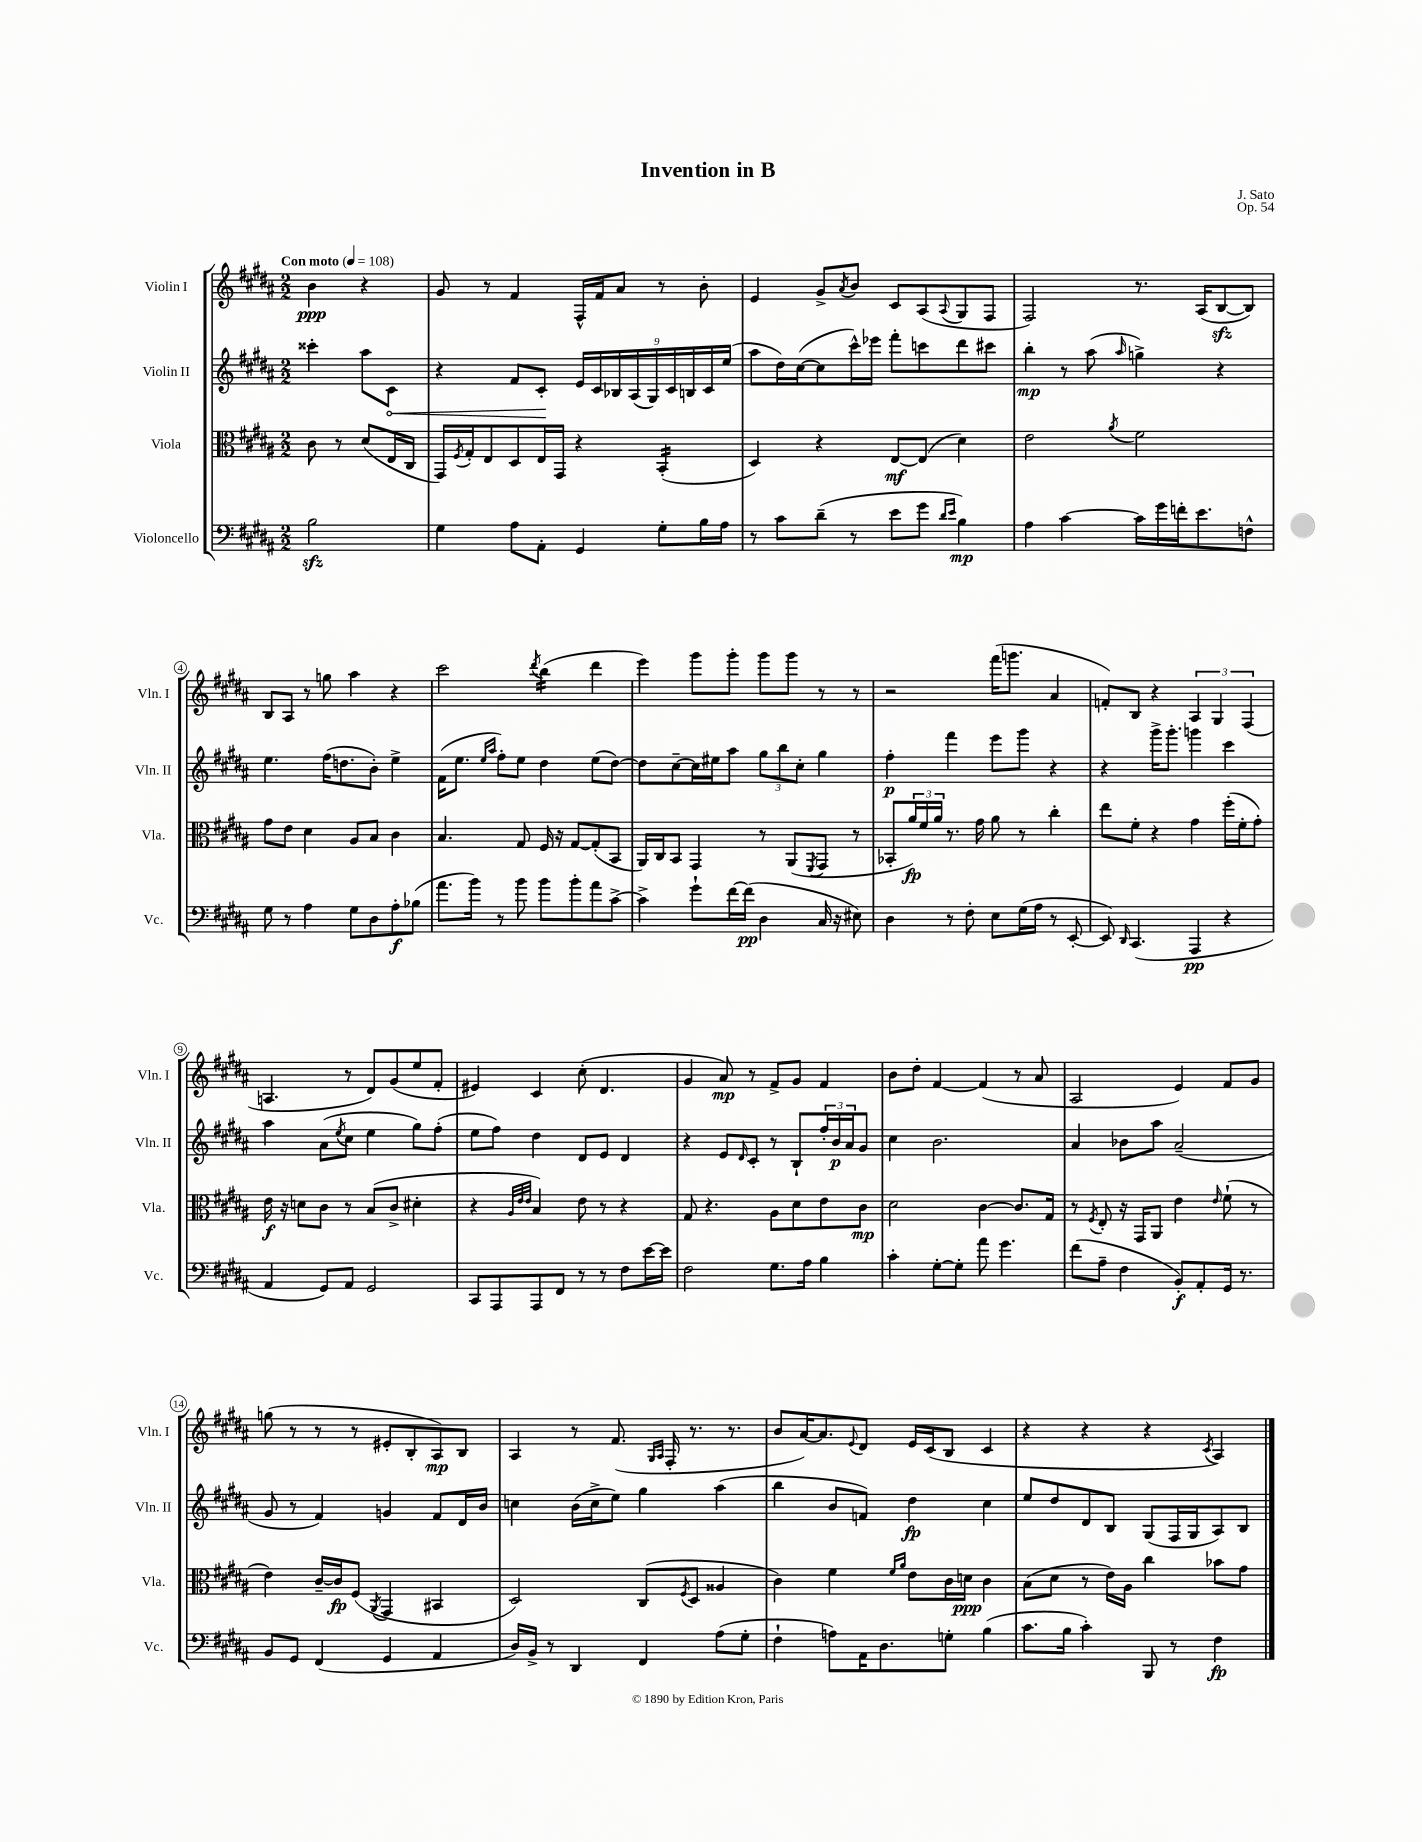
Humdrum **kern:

**kern	**kern	**kern	**kern
*staff4	*staff3	*staff2	*staff1
*clefF4	*clefC3	*clefG2	*clefG2
*k[f#c#g#d#a#]	*k[f#c#g#d#a#]	*k[f#c#g#d#a#]	*k[f#c#g#d#a#]
*M2/2	*M2/2	*M2/2	*M2/2
*MM108	*MM108	*MM108	*MM108
2B	8c#	4ccc##'	4b
.	8r	.	.
.	(8d#	8aa#	4r
.	16E	8c#	.
.	16C#	.	.
=	=	=	=
4G#	16GG#)	4r	8g#
.	8qF#	.	.
.	16G#'	.	.
.	8E	.	8r
8A#	8D#	8f#	4f#
8AA#'	16E	8c#'	.
.	16GG#	.	.
4GG#	4r	18e	16F#^^
.	.	18c#	.
.	.	.	16f#
.	.	18B-	.
.	.	.	8a#
.	.	(18A#	.
.	.	18G#)	.
8G#'	(4BB'	.	8r
.	.	18c#	.
.	.	18B	.
16B	.	.	8b'
.	.	18c#	.
16A#	.	.	.
.	.	(18ee	.
=	=	=	=
8r	4D#)	8aa#	4e
8c#	.	16dd#)	.
.	.	([16cc#	.
(8d#~	4r	8cc#]	8g#^
.	.	.	8qa#
8r	.	16ccc#^^)	8b
.	.	16eee-	.
8e	[8E	8fff#'	8c#
8g#	(8E]	8ccc	(8A#
16qqd#	.	.	.
16qqe	.	.	8qqA#
4B)	4d#)	8ddd#	8G#
.	.	8ccc#	8F#
=	=	=	=
4A#	2e	4bb'	2F#)
[4c#	.	8r	.
.	.	(8aa#	.
.	8qa#	16qqaa#	.
16c#]	2f#	4gg^)	8.r
16g#	.	.	.
16f'	.	.	.
8.e	.	.	(16A#
.	.	4r	[8B
8F^^	.	.	8B])
=	=	=	=
8G#	8g#	4.ee	8B
8r	8e	.	8A#
4A#	4d#	.	8r
.	.	(16ff#	8gg
.	.	8.dd	.
8G#	8A#	.	4aa#
8D#	8B	8b')	.
8A#'	4c#	4ee^	4r
(8B-	.	.	.
=	=	=	=
8.a#	4.B	(16f#	2ccc#
.	.	8.ee	.
16b)	.	.	.
.	.	16qqee	.
.	.	16qqaa#	.
8r	.	8ff#')	.
8b	8G#	8ee	.
.	.	.	8qddd#
8b	16F#	4dd#	(4bb
.	16r	.	.
8b'	[8G#	.	.
8a#	(8G#']	(8ee	4ddd#
[8c#^	8BB	[8dd#)	.
=	=	=	=
4c#^]	16AA#)	8dd#]	4eee)
.	16C#	.	.
.	8BB	[8cc#~	.
8g#`	4GG#	16cc#]	8ggg#
.	.	16ee#	.
[16f#	.	8aa#	8ggg#'
(16f#]	.	.	.
4D#	8r	12gg#	8ggg#
.	.	12bb	.
.	(8AA#	.	8ggg#
.	.	12cc#'	.
.	8qFF#	.	.
16C#	8GG#	4gg#	8r
16r	.	.	.
8E#)	8r	.	8r
=	=	=	=
4D#	8BB-'	4ff#'	2r
.	24a#)	.	.
.	24f#	.	.
.	24a#	.	.
8r	8.r	4fff#	.
8F#'	.	.	.
.	16g#	.	.
8E	8a#	8eee	(16fff#
.	.	.	8.ggg
(16G#	8r	8ggg#	.
16A#	.	.	.
8r	4cc#'	4r	4a#
[8EE'	.	.	.
=	=	=	=
8EE])	8ee	4r	8f')
16qqDD#	.	.	.
(4.CC#	8f#'	.	8B
.	4r	16ggg#^	4r
.	.	8.ggg#'	.
4AAA#	4g#	4ggg	6A#
.	.	.	6G#
4r	(16ff#'	4ccc#	.
.	16f#'	.	.
.	.	.	(6F#
.	8g#')	.	.
=	=	=	=
4AA#	16e	4aa#	4.A
.	16r	.	.
.	8d	.	.
8GG#)	8c#	(8a#	.
.	.	8qee	.
8AA#	8r	8cc#	8r
2GG#	(8B	4ee	8d#)
.	8c#^	.	(8g#
.	4d#'	8gg#)	8ee
.	.	(8ff#'	8f#'
=	=	=	=
8CC#	4r	8ee	4e#)
8AAA#	.	8ff#)	.
.	32qqA#	.	.
.	32qqe	.	.
.	32qqe	.	.
8AAA#	4B)	4dd#	4c#
8FF#	.	.	.
8r	8e	8d#	(8cc#'
8r	8r	8e	4.d#
8F#	4r	4d#	.
[16e	.	.	.
16e]	.	.	.
=	=	=	=
2F#	8G#	4r	4g#
.	4.r	.	.
.	.	8e	8a#)
.	.	16qqd#	.
.	.	8c#'	8r
8.G#	8A#	8r	8f#^
.	8d#	8B`	8g#
16A#	.	.	.
4B	8e	24ff#'	4f#
.	.	24b	.
.	.	24a#	.
.	8c#	8g#	.
=	=	=	=
4c#'	2d#	4cc#	8b
.	.	.	8dd#'
[8G#'	.	2.b	[4f#
8G#']	.	.	.
8a#	[4c#	.	(4f#]
4.g#	.	.	.
.	8.c#]	.	8r
.	.	.	8a#
.	16G#	.	.
=	=	=	=
(8f#	8r	4a#	2A#
.	8qF#	.	.
8A#~	8E'	.	.
4F#	16r	8b-	.
.	16GG#	.	.
.	8AA#	8aa#	.
8BB')	4e	(2a#~	4e)
8AA#'	.	.	.
.	16qqe	.	.
16GG#	(8f#`	.	8f#
8.r	.	.	.
.	8r	.	8g#
=	=	=	=
8BB	4e)	8g#	(8gg
8GG#	.	8r	8r
(4FF#	[16c#~	4f#)	8r
.	16c#]	.	.
.	(8F#	.	8r
.	8qAA#	.	.
4GG#	4GG#	4g	8e#'
.	.	.	8B'
4AA#	4BB#	8f#	8A#)
.	.	16d#	8B
.	.	16b	.
=	=	=	=
16D#)	2D#)	4cc	4A#
16BB^	.	.	.
8r	.	.	.
4DD#	.	(16b	8r
.	.	16cc^	.
.	.	8ee)	(8.f#
4FF#	(8C#	4gg#	.
.	.	.	16qqG#
.	.	.	16qqA#
.	.	.	16F#'
.	8qF#	.	.
.	8D#	.	8.r
(8A#	4A##	(4aa#	.
.	.	.	8.r
8G#'	.	.	.
=	=	=	=
4F#`	4c#)	4bb	8b
.	.	.	[16a#)
.	.	.	8.a#]
8A)	4f#	8b	.
.	.	.	8qqe
16AA#	.	8f)	8d#
8.D#	.	.	.
.	16qqf#	.	.
.	16qqa#	.	.
.	8e	4dd#	16e
.	.	.	(16c#
8G'	16c#	.	8B
.	16d	.	.
(4B	4c#	4cc#	4c#
=	=	=	=
8.c#	(8B	8ee	4r
.	8d#	8dd#	.
16B	.	.	.
4c#')	8r	8d#	4r
.	16e)	8B	.
.	16A#	.	.
8BBB	4cc#	(8G#	4r
8r	.	16F#	.
.	.	16G#	.
.	.	.	8qc#
4F#	8b-	8A#)	4A#)
.	8g#	8B	.
==	==	==	==
*-	*-	*-	*-
